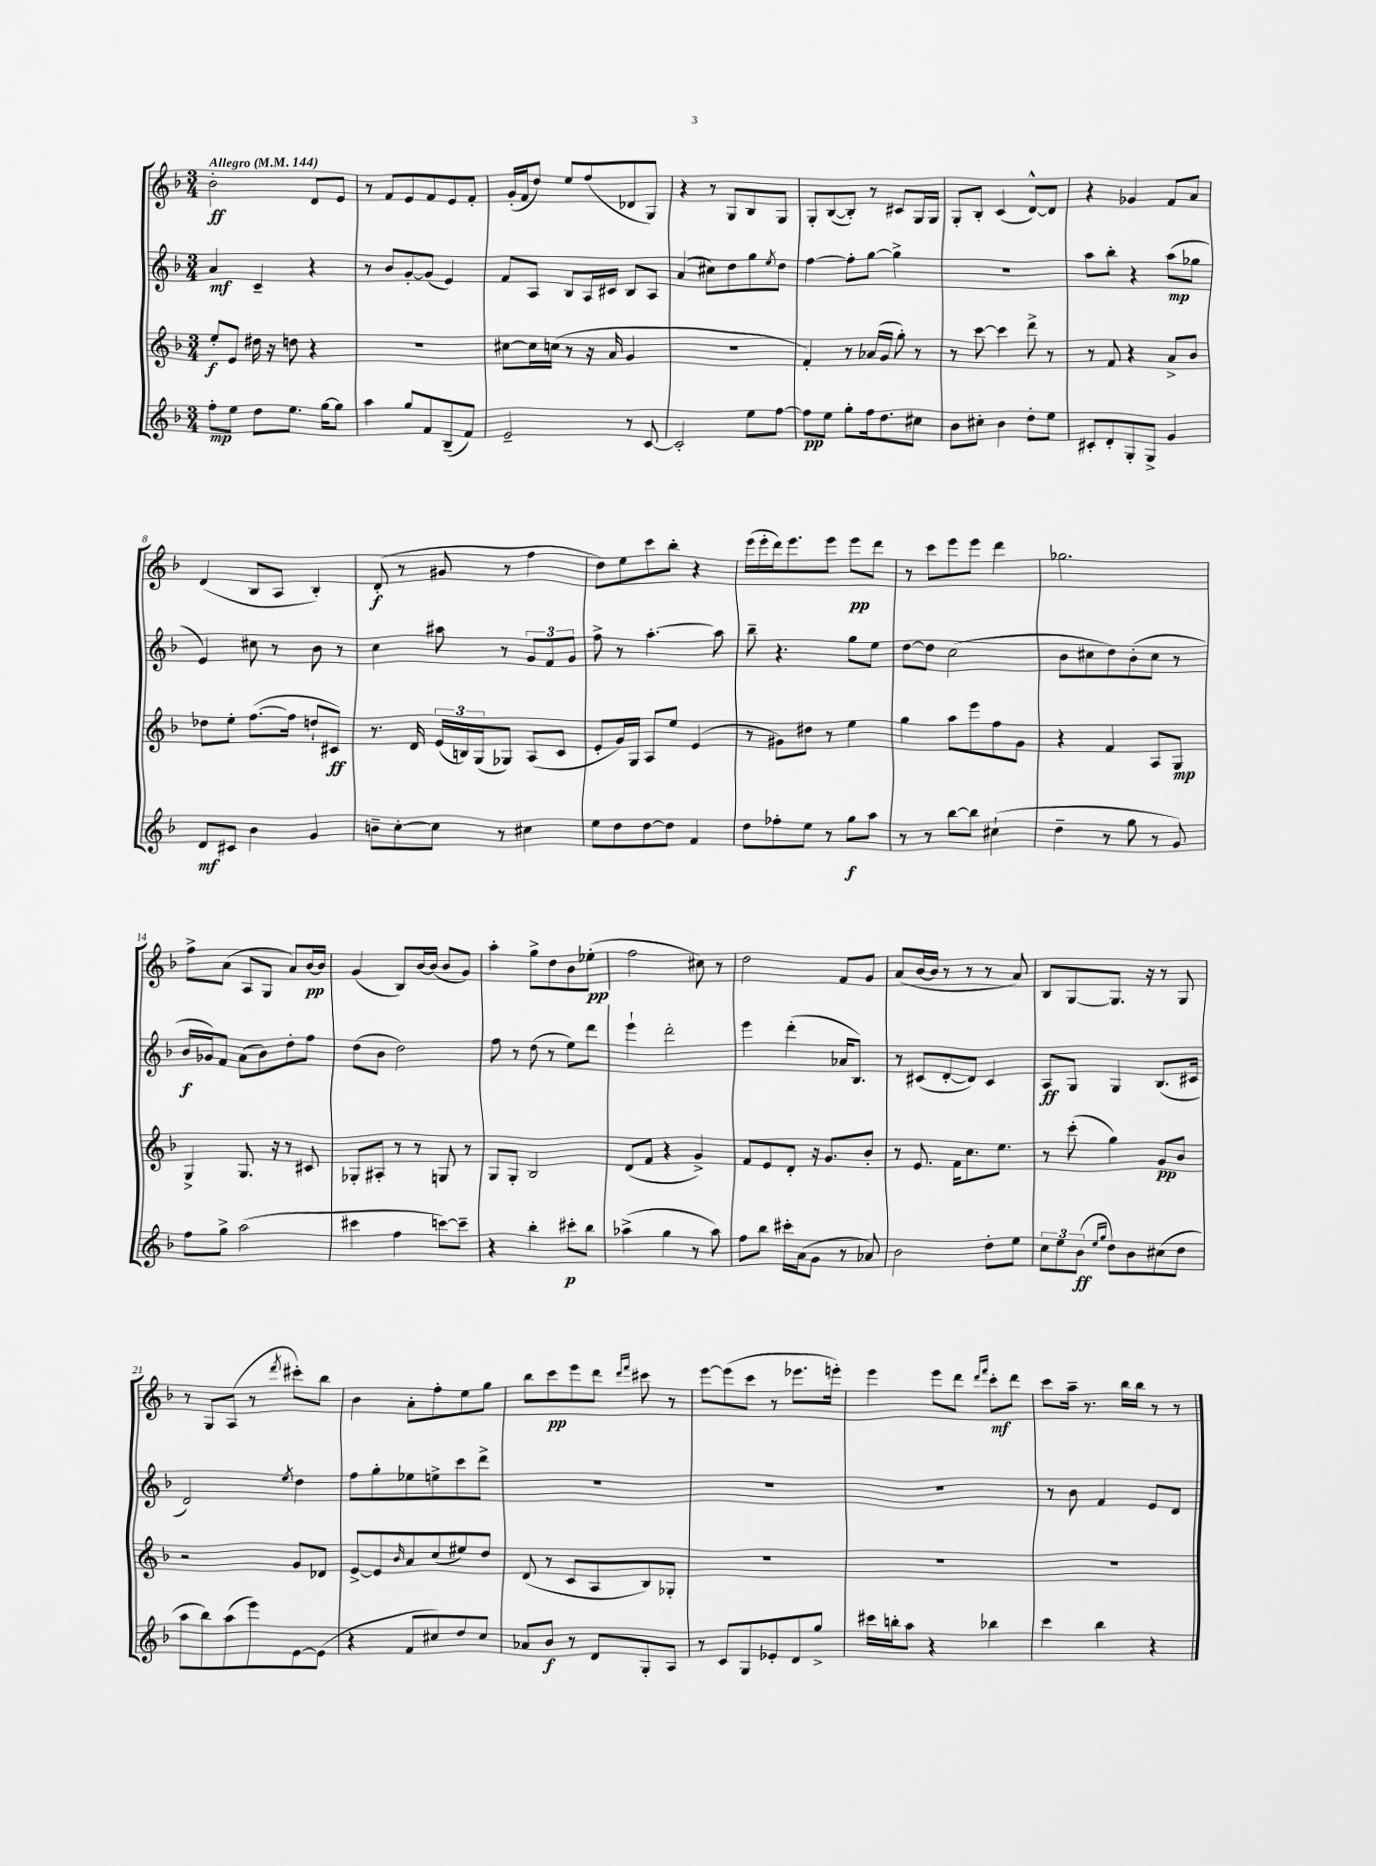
<<
\new StaffGroup <<
\new Staff = "s0" {
    \clef treble \key f \major \numericTimeSignature \time 3/4 \tempo "Allegro" 4 = 144
    bes'2-.\ff d'8 e'8 |
    r8 f'8 e'8 f'8 e'8 f'8-. |
    g'16-.( f'16 d''8) e''8 f''8( des'8 g8) |
    r4 r8 g8 bes8 g8 |
    g8-. bes8~( bes8-.) r8 cis'8 g16 g16 |
    g8-. bes8-. c'4( d'8~-^) d'8 |
    r4 ges'4 f'8 a'8 |
    d'4( bes8 a8 bes4-.) |
    d'8-.\f( r8 gis'8 r8 f''4 |
    d''8) e''8 c'''8 bes''8-. r4 |
    e'''16( e'''16-. d'''16) e'''8. e'''8 e'''8\pp d'''8 |
    r8 c'''8 e'''8 e'''8 d'''4 |
    ges''2. |
    f''8-> a'8( a8 g8 a'8) bes'16~\pp bes'16 |
    g'4( bes8) bes'16~ bes'16( bes'8 g'8) |
    a''4-. g''8-> d''8 bes'8 ees''8-.\pp( |
    f''2 cis''8) r8 |
    d''2 f'8 g'8 |
    a'8( bes'16~ bes'16 r8 r8 r8 a'8) |
    bes8 g8~ g8. r16 r8 g8 |
    r8 g8 a8( r8 \acciaccatura { d'''8 } cis'''8-.) bes''8 |
    bes'4 a'8-. f''8-. e''8 g''8 |
    bes''8 c'''8\pp e'''8 d'''8 \grace { d'''16 f'''16 } cis'''8 r8 |
    e'''8~ e'''8( c'''8 r8 ees'''8. e'''16-.) |
    e'''4 e'''8 d'''8 \grace { d'''16 f'''16 } c'''8-.\mf d'''8 |
    c'''8 a''16-- r8. bes''16 bes''16 r8 r8 \bar "|." |
}
\new Staff = "s1" {
    \clef treble \key f \major \numericTimeSignature \time 3/4
    a'4\mf c'4-- r4 |
    r8 bes'8 g'8~-. g'8( e'4) |
    f'8 a8 bes8 a16 cis'16 bes8 a8 |
    a'4( cis''8) d''8 g''8 \acciaccatura { e''8 } d''8 |
    f''4~ f''8-. g''8~ g''4-> |
    R2. |
    a''8 bes''8-. r4 a''8\mp( ges''8 |
    e'4) cis''8 r8 bes'8 r8 |
    c''4 ais''8 r8 \tuplet 3/2 { g'8 f'8 g'8 } |
    f''8-> r8 a''4.~-. a''8 |
    bes''8-- r4. g''8 e''8 |
    d''8~ d''8 c''2( |
    bes'8 cis''8 d''8) bes'8-.( cis''8 r8 |
    bes'16\f ges'16) f'8 a'8( bes'8) d''8-. f''8 |
    d''8( bes'8 d''2) |
    f''8 r8 d''8( r8 e''8) d'''8 |
    e'''4-! d'''2-. |
    e'''4 d'''4-.( aes'16 bes8.) |
    r8 cis'8( d'8~-. d'8) cis'4 |
    a8\ff g8 g4 bes8.( cis'16 |
    d'2) \acciaccatura { e''8 } d''4 |
    f''8 g''8-. ees''8 e''8-> c'''8 d'''8-> |
    R2. |
    R2. |
    R2. |
    r8 bes'8 f'4 e'8 d'8 \bar "|." |
}
\new Staff = "s2" {
    \clef treble \key f \major \numericTimeSignature \time 3/4
    e''8-.\f e'8 dis''16 r16 d''8 r4 |
    R2. |
    cis''8~ cis''16 c''16( r8 r16 a'16 g'4 |
    R2. |
    f'4-.) r8 aes'16( g'16 g''8-.) r8 |
    r8 c'''8~ c'''4 d'''8-> r8 |
    r8 f'8 r4 a'8-> bes'8 |
    des''8 e''8-. f''8.~( f''16 d''8-! cis'8\ff) |
    r8. d'16 \tuplet 3/2 { e'16( b16) g16( } ges8) a8( c'8 |
    e'8-. g'16) g16 a8 e''8 e'4( |
    r8 gis'8) dis''8 r8 e''4 |
    g''4 a''8 e'''8 f''8 g'8 |
    r4 f'4 a8 g8\mp |
    g4-> g8. r16 r8 cis'8 |
    ges8-. ais8-. r8 r8 g8 r8 |
    g8 g8-. bes2 |
    d'8( f'8 r4 g'4->) |
    f'8 e'8 d'8-. r16 g'8. bes'8-. |
    r8 e'8. f'16 c''8. e''8. |
    r8 c'''8-.( g''4) g'8\pp bes'8 |
    r2 g'8 des'8 |
    e'8~-> e'8 \grace { bes'16 } a'8 c''8( eis''8) d''8 |
    d'8( r8 c'8 a8 bes8) ges8-. |
    R2. |
    R2. |
    R2. \bar "|." |
}
\new Staff = "s3" {
    \clef treble \key f \major \numericTimeSignature \time 3/4
    f''8-.\mp e''8 d''8 e''8. g''16~ g''8 |
    a''4 g''8 f'8 bes8--( f'8) |
    e'2-- r8 c'8~ |
    c'2-. e''8 f''8~ |
    f''8\pp e''8 g''8-. f''16 d''8. cis''8 |
    bes'8 cis''8-. bes'4 d''8-. e''8 |
    cis'8-. d'8-. g8-. g8-> g'4 |
    d'8\mf cis'8 bes'4 g'4 |
    b'8-- c''8~-. c''8 r8 cis''4 |
    e''8 d''8 d''8~ d''8 f'4 |
    d''8 fes''8-. e''8 r8 g''8\f a''8 |
    r8 r8 bes''8~ bes''8 cis''4-!( |
    d''4-- r8 g''8 r8 g'8) |
    f''8 g''8-> a''2( |
    cis'''4 f''4 c'''8~) c'''8-- |
    r4 bes''4-. cis'''8-.\p bes''8 |
    aes''4->( g''4 r8 aes''8) |
    f''8 bes''8 cis'''16-. a'16( g'8 r8 aes'8) |
    bes'2 d''8-. e''8 |
    \tuplet 3/2 { c''8 e''8 bes'8\ff( } \grace { e''16 g''16 } d''8) bes'8 cis''8( d''8 |
    a''8 bes''8) a''8( e'''8) e'8~ e'8( |
    r4 f'8 cis''8) d''8 cis''8 |
    aes'8 bes'8\f r8 d'8 g8-. a8 |
    r8 c'8 g8 ees'8-. d'8 g''8-> |
    cis'''16 b''16-. a''8 r4 bes''4 |
    c'''4 bes''4 r4 \bar "|." |
}
>>
>>
